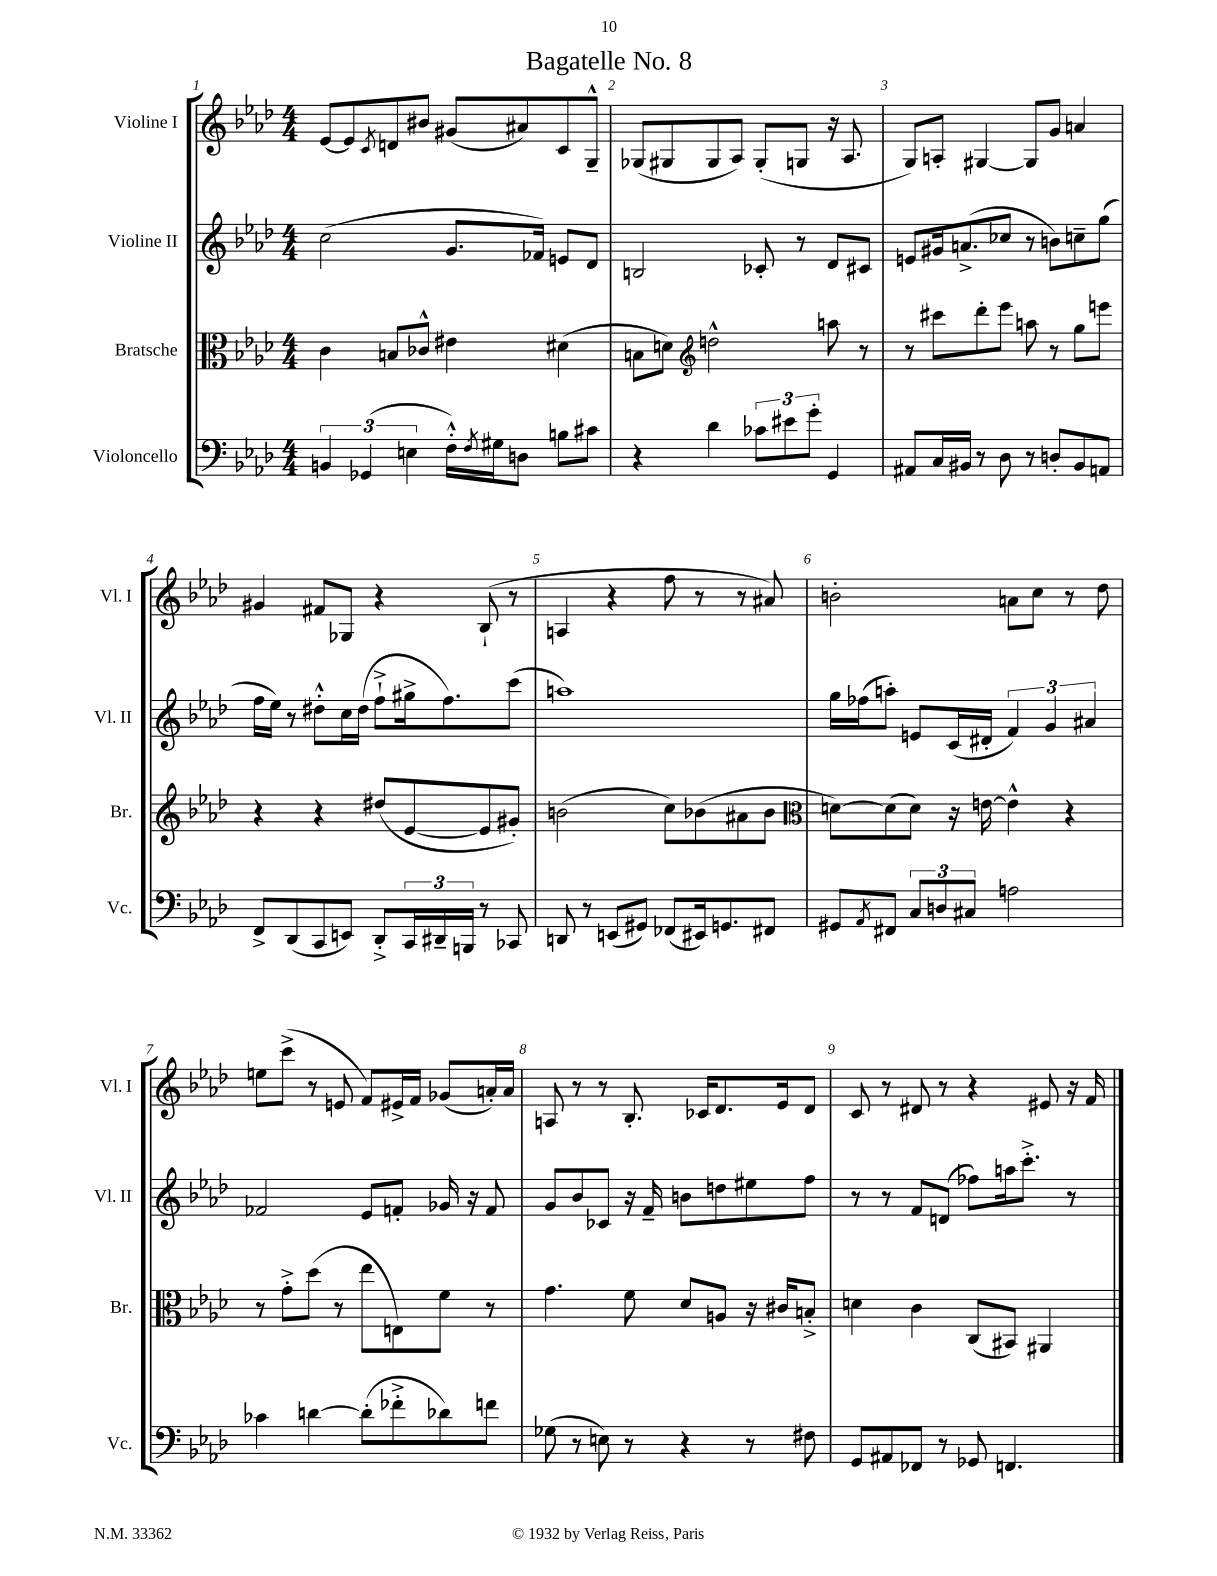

**kern	**kern	**kern	**kern
*part4	*part3	*part2	*part1
*staff4	*staff3	*staff2	*staff1
*I"Violoncello	*I"Bratsche	*I"Violine II	*I"Violine I
*I'Vc.	*I'Br.	*I'Vl. II	*I'Vl. I
*clefF4	*clefC3	*clefG2	*clefG2
*k[b-e-a-d-]	*k[b-e-a-d-]	*k[b-e-a-d-]	*k[b-e-a-d-]
*M4/4	*M4/4	*M4/4	*M4/4
=1	=1	=1	=1
6BBn/	4c\	(2cc\	[8e-/L
.	.	.	8e-/]
(6GG-X/	.	.	.
.	.	.	8qc/
.	8Bn/L	.	8dn/
6En\	.	.	.
.	8c-X^^/J	.	8b#X/J
16F'^^\LL)	4e#X\	8.g/L	(8g#X/L
8qF/	.	.	.
16G#X\J	.	.	.
8Dn\J	.	.	8a#X/)
.	.	16f-X/Jk)	.
8Bn\L	(4d#X\	8en/L	8c/
8c#X\J	.	8d-/J	8G~^^/J
=2	=2	=2	=2
4r	8Bn\L	2Bn/	(8G-X/L
.	8dn\J)	.	8G#X/
*	*clefG2	*	*
4d-\	2ddn^^\	.	8G#/
.	.	.	8A-/J)
12c-X\L	.	8c-X'/	(8G#'/L
12e#X\	.	.	.
.	.	8r	8Gn/J
12g'\J	.	.	.
4GG/	8aan\	8d-/L	16r
.	.	.	8.A-/
.	8r	8c#X/J	.
=3	=3	=3	=3
8AA#X/L	8r	8en/L	8G/L)
16C/L	8ccc#X\L	16g#X/k	8An'/J
16BB#X/JJ	.	(8.an^/	.
8r	8ddd-'\	.	[4G#X/
8D-\	8eee-\J	8cc-X/J	.
8r	8aan\	8r	8G#/L]
8Dn'/L	8r	8bn\L)	8g/J
8BB#/	8gg\L	8ccn~\	4an/
8AAn/J	8eeen\J	(8gg\J	.
!!LO:LB:g=z
=4	=4	=4	=4
8FF^/L	4r	16ff\LL	4g#X/
.	.	16ee-\JJ)	.
(8DD-/	.	8r	.
8CC/	4r	8dd#X'^^\L	8f#X/L
8EEn/J)	.	16cc\L	8G-X/J
.	.	(16dd#\JJ	.
8DD-'^/L	(8dd#X/L	8ff`^\L	4r
24CC/L	[8e-/	16gg#X^\k	.
24DD#X~/	.	.	.
.	.	8.ff\)	.
24BBBn/JJ	.	.	.
8r	8e-/]	.	(8B-`/
8CC-X/	8g#X'/J)	(8ccc\J	8r
=5	=5	=5	=5
8DDn/	(2bn\	1aan)	4An/
8r	.	.	.
(8EEn/L	.	.	4r
8GG#X/J)	.	.	.
(8FF-X/L	8cc\L)	.	8ff\
16EE#X/k)	(8b-X\	.	8r
8.GGn/	.	.	.
.	8a#X\	.	8r
8FF#X/J	8b-\J	.	8a#X/)
=6	=6	=6	=6
*	*clefC3	*	*
8GG#X/L	[8dn\L)	16gg\LL	2bn'\
.	.	(16ff-X\J	.
8qAA-/	.	.	.
8FF#X/J	(8d\]	8aan'\J)	.
12C/L	8d\J)	8en/L	.
12Dn/	.	.	.
.	16r	(16c/L	.
12C#X/J	.	.	.
.	[16en\	16d#X'/JJ	.
2An\	4e^^\]	6f/)	8an\L
.	.	.	8cc\J
.	.	6g/	.
.	4r	.	8r
.	.	6a#X/	.
.	.	.	8dd-\
!!LO:LB:g=z
=7	=7	=7	=7
4c-X\	8r	2f-X/	8een\L
.	8g'^\L	.	(8ccc^\J
[4dn\	(8dd-\J	.	8r
.	8r	.	8en/
(8d'\L]	8ee-\L	8e-/L	8f/L)
8f-X'^\	8En\)	8fn'/J	16e#X^/L
.	.	.	16f/JJ
8d-X\)	8f\J	16g-X/	(8g-X/L
.	.	16r	.
8fn\J	8r	8f/	16an'/L)
.	.	.	16a/JJ
=8	=8	=8	=8
(8G-X\	4.g\	8g/L	8An/
8r	.	8b-/	8r
8En\)	.	8c-X/J	8r
8r	8f\	16r	8.B-'/
.	.	16f~/	.
4r	8d-/L	8bn\L	.
.	.	.	16c-X/KL
.	8An/J	8ddn\	8.d-/
8r	16r	8ee#X\	.
.	16c#X/KL	.	16e-/k
8F#X\	8Bn'^/J	8ff\J	8d-/J
=9	=9	=9	=9
8GG/L	4dn\	8r	8c/
8AA#X/	.	8r	8r
8FF-X/J	4c\	8f/L	8d#X/
8r	.	(8dn/J	8r
8GG-X/	(8C/L	8ff-X\L)	4r
4.FFn/	8BB#X/J)	16aan\k	.
.	.	8.ccc'^\J	.
.	4AA#X/	.	8e#X/
.	.	8r	16r
.	.	.	16f/
==	==	==	==
*-	*-	*-	*-
